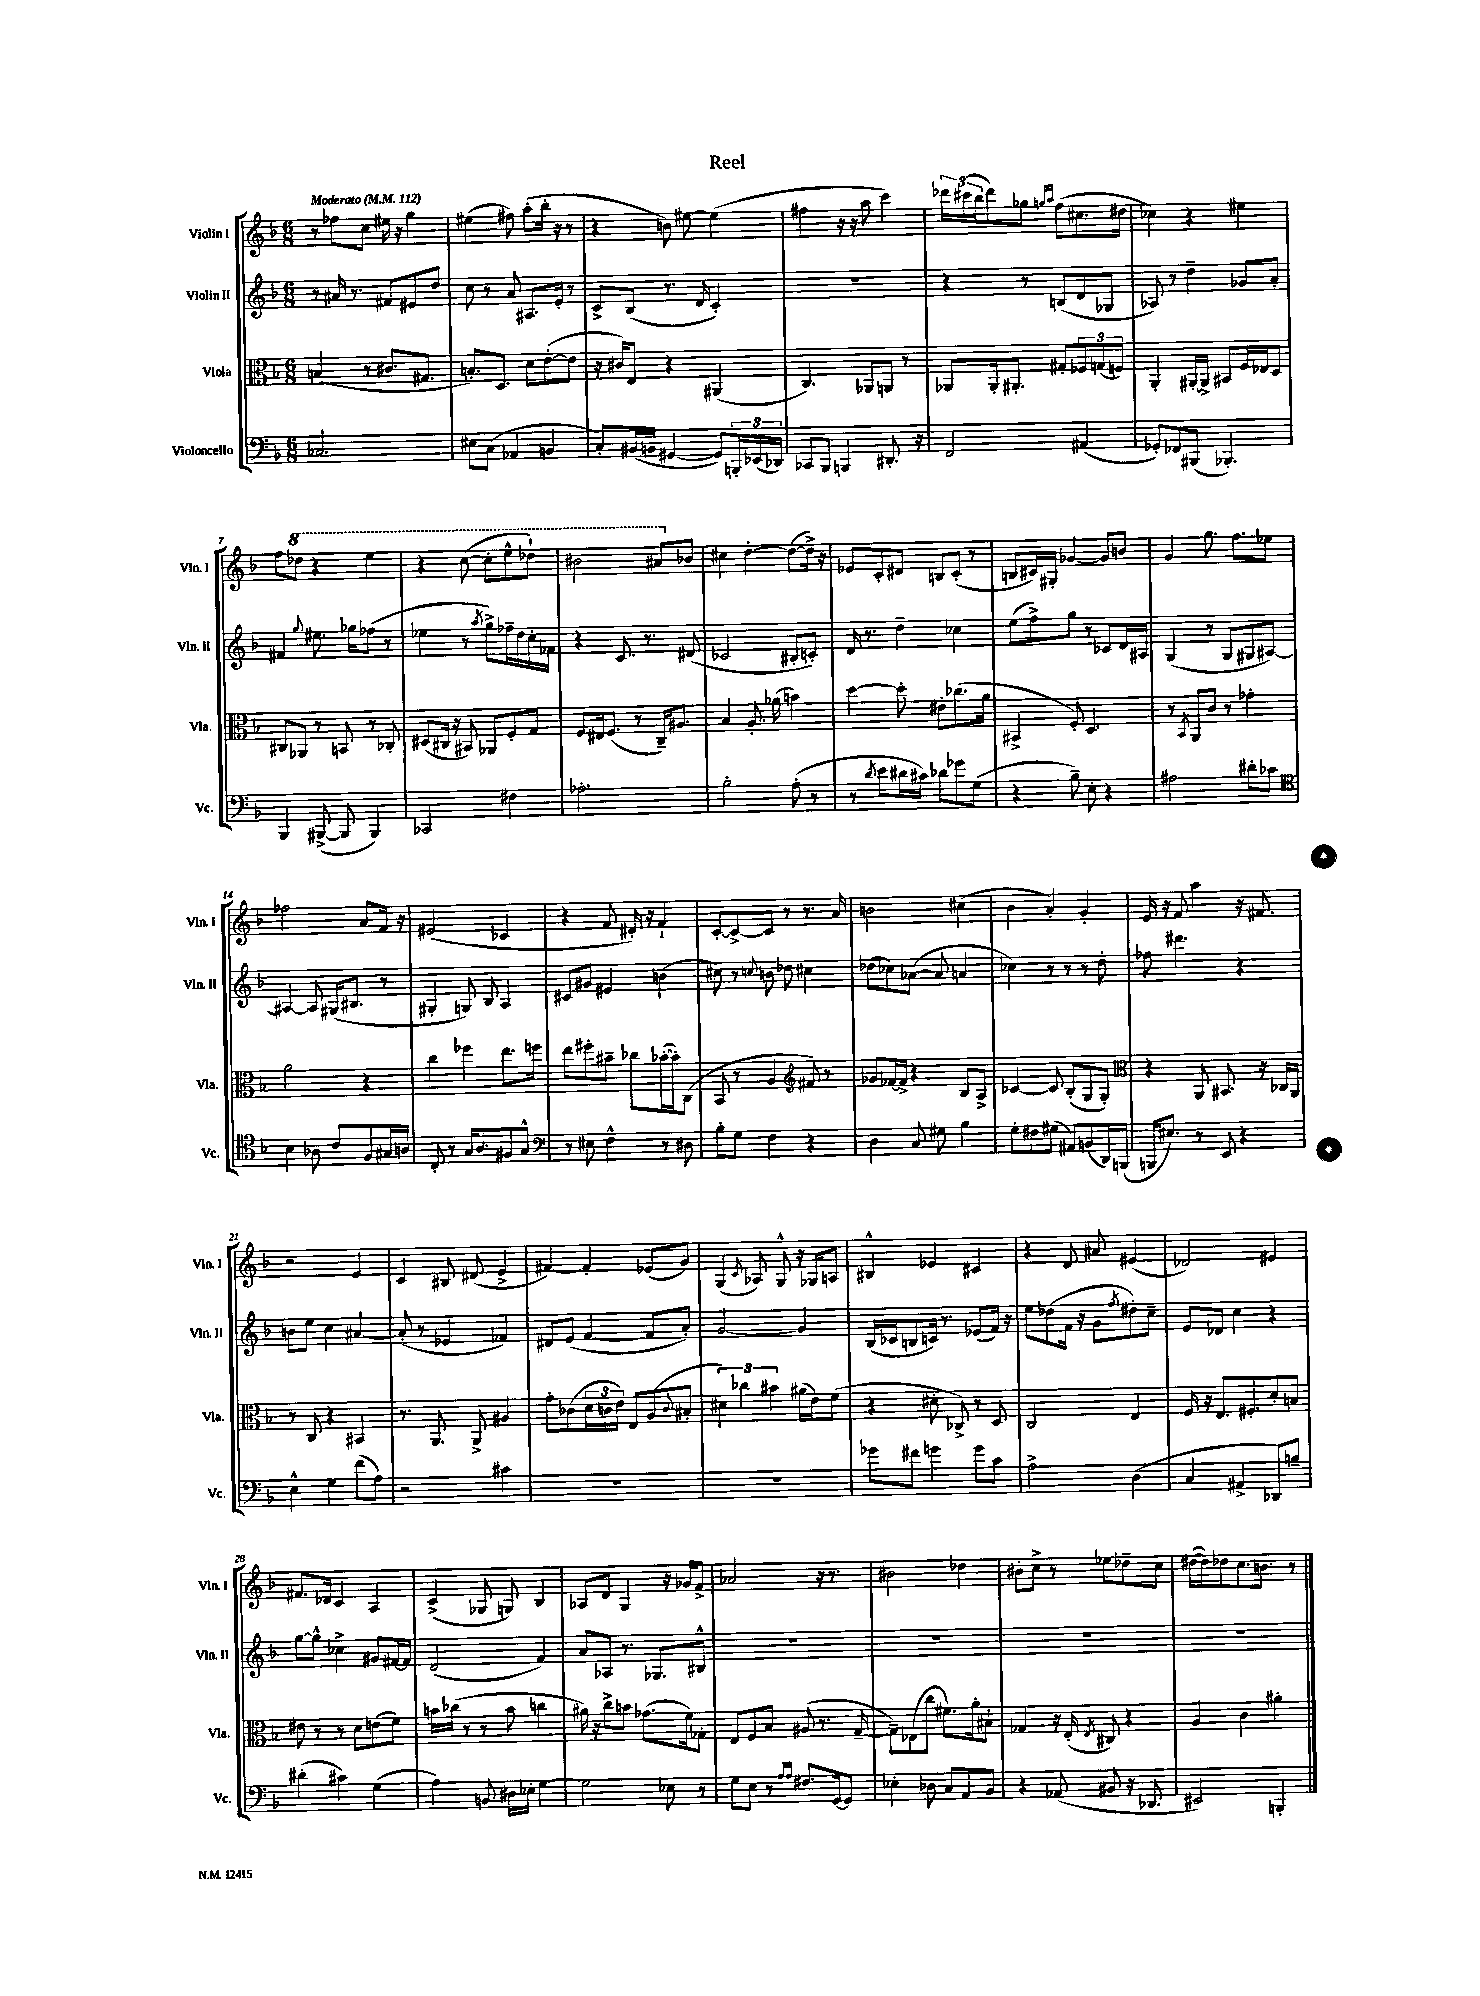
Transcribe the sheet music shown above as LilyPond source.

\header { title = "Reel" }
<<
\new StaffGroup <<
\new Staff = "s0" \with { instrumentName = "Violin I" shortInstrumentName = "Vln. I" } {
    \clef treble \key f \major \numericTimeSignature \time 6/8 \tempo "Moderato" 4 = 112
    r8 fes''8 c''8 eis''16 r16 g''4 |
    eis''4( fis''8) a''8-.( bes''16-. r16 r8 |
    r4 b'8) eis''8~ eis''4( |
    fis''4 r16 r16 a''8 c'''4) |
    \tuplet 3/2 { des'''16 cis'''16( bes''16 } des'''8) ges''8 \grace { g''16 a''16 } f''8( cis''8. dis''16 |
    ces''4) r4 eis''4 |
    f''8 \ottava #1 des'''8 r4 e'''4 |
    r4 c'''8~( c'''8-. e'''8-^ des'''8-!) |
    bis''2 ais''8 \ottava #0 bes'!8 |
    cis''4 d''4~-. d''8~( d''16->) r16 |
    ees'8 c'8-. dis'8 b8 c'8-.( r8 |
    b8 cis'16) gis16-. ges'4~ ges'8 b'8 |
    g'4 g''8. f''8. ees''8 |
    fes''2 a'8 f'16 r16 |
    eis'2( ces'4 |
    r4 f'8 dis'16-.) r16 f'4-! |
    c'8~-. c'8~-> c'8 r8 r8. a'16 |
    b'2 cis''4( |
    bes'4 a'4-.) g'4-. |
    e'16 r16 f'8 a''4 r16 fis'8. |
    r2 e'4 |
    c'4 bis8 dis'8( e'4-> |
    fis'4~) fis'4-. ees'8( g'8) |
    g4( \acciaccatura { c'8 } aes8) g8-^ r16 ges16 a8 |
    bis4-^ ees'4 cis'4 |
    r4 d'8 ais'8 eis'4( |
    des'2) eis'4 |
    fis'8. des'16 c'4 a4 |
    c'4->( ges8 g8) bes4 |
    aes8 d'8 g4 r16 ges'16 f'8-> |
    aes'2 r16 r8. |
    bis'2 des''4 |
    bis'8-. c''8-> r8 ees''8 des''8-- c''8 |
    dis''16~( dis''16) des''8 c''8. b'8. r8 \bar "|." |
}
\new Staff = "s1" \with { instrumentName = "Violin II" shortInstrumentName = "Vln. II" } {
    \clef treble \key f \major \numericTimeSignature \time 6/8
    r8 ais'16 r8. fis'8 eis'8 d''8 |
    c''8 r8 a'8 ais8. e'16-. r8 |
    c'8-> bes8( r8. d'16 c'4-.) |
    R2. |
    r4 r8 b8( d'8 ges8 |
    aes8) r8 d''4-- ges'8 a'8-. |
    fis'4 \appoggiatura { g''8 } eis''8. ges''16 fes''8( r8 |
    ees''4 r8 \acciaccatura { a''8 } g''8->) fes''16-- d''16 c''16-. fes'16 |
    r4 c'8. r8. dis'8( |
    ces'2 bis8-. c'8-.) |
    d'16 r8. d''4-- ces''4 |
    e''8( f''8->) g''8 r8 ces'8 d'16 ais16 |
    g4( r8 g8 gis8 ais8~) |
    ais4~ ais8 gis16( bis8. r8 |
    gis4-. g8) bes8 a4 |
    cis'8 gis'8 eis'4 b'4( |
    cis''8) r8 \appoggiatura { c''8 } b'8 des''8 cis''4 |
    des''8( ces''8) aes'8~( aes'8 a'4 |
    ces''4) r8 r8 r8 d''8-. |
    fes''8 dis'''4. r4 |
    b'8 e''8 c''4 ais'4~ |
    ais'8-.( r8 ees'4 fes'4) |
    dis'8 e'8( f'4~ f'8 a'8-.) |
    g'2~ g'4 |
    bes16( ces'16 b8 c'16) r8. ees'8( f'16) r16 |
    e''8 des''8( f'16 r16 g'8 \acciaccatura { f''8 } dis''8-.) c''8-- |
    e'8 des'8 c''4 r4 |
    g''8~ g''8-^ ces''4-> gis'8 fis'16~ fis'16 |
    d'2( f'4) |
    a'8 aes8 r8. ges8. bis8-^ |
    R2. |
    R2. |
    R2. |
    R2. \bar "|." |
}
\new Staff = "s2" \with { instrumentName = "Viola" shortInstrumentName = "Vla." } {
    \clef alto \key f \major \numericTimeSignature \time 6/8
    b4( r8 cis'8. gis8. |
    b8.-.) d8. d'8 e'8~-.( e'8 |
    r16 cis'16) e8 r4 ais,4( |
    c4.) aes,8 a,8 r8 |
    aes,8 aes,16-. ais,8.-. gis8-. \tuplet 3/2 { fes8 g8( f8) } |
    a,4-. ais,16~-. ais,16-> bis,8 f16 ees16 d8 |
    cis8 aes,8 r8 b,8 r8 ces8-. |
    dis8( cis16 r16 bis,8) aes,8 f8-. g8 |
    f8 eis16 f8.( r8 c16--) ais8. |
    bes4 a8.-. aes'16( b'4) |
    d''4~ d''8-. eis'8-. ces''8.( a'16 |
    bis,4-> f8-.) d4. |
    r8 \acciaccatura { bes,8 } a,8 c'8 r8 ges'4-. |
    a'2 r4 |
    c''4 fes''4 e''8. f''16 |
    e''8 fis''8-. bis'8-- ces''8 bes'16~-.( bes'16-.) c8( |
    bes,8 r8 a4 \clef treble fis'8) r8 |
    ges'8 fes'16~ fes'16-> r4 bes8 a8-> |
    ces'4~ ces'8 bes8-.( g8 g8-.) |
    \clef alto r4 a,8 bis,8. r16 ces16 a,16 |
    r8 c8 r4 bis,4 |
    r8. a,8. a,8-> ais4 |
    g'8-. ces'8( \tuplet 3/2 { d'16 c'16 e'16) } e8 a8( \appoggiatura { c'8 } bis8-. |
    \tuplet 3/2 { dis'4) ces''4 bis'4 } ais'16( e'16) f'8( |
    r4 dis'8-. ces8->) r8 d8 |
    c2 e4 |
    f16 r16 e8. fis8.-. d'8-. b8 |
    eis'8 r8 r8 d'8 e'8( f'8) |
    b'16 ces''16( r8 r8 b'8 c''4 |
    ais'16) r16 c''8-> b'8 ges'8.( f'16) ges8-. |
    e8 f8 bes8 ais8( r8. g16~-- |
    g8--) ees8( c''8 fis'8.) a'16-. bis8-! |
    ges4 r16 e16-.( \acciaccatura { e8 } cis8) r4 |
    a4 c'4 ais'4-. \bar "|." |
}
\new Staff = "s3" \with { instrumentName = "Violoncello" shortInstrumentName = "Vc." } {
    \clef bass \key f \major \numericTimeSignature \time 6/8
    ces2. |
    eis8 c8( aes,4 b,4 |
    c8-.) bis,16( b,16 gis,4~ gis,8) \tuplet 3/2 { b,,16-. ees,16( des,16) } |
    ces,8 bes,,8 b,,4 dis,8.-. r16 |
    f,2 ais,4( |
    ges,8-.) fes,8 bis,,8( bes,,4.-.) |
    bes,,4 bis,,8~->( bis,,8 bis,,4) |
    ces,2 fis4 |
    aes2.-. |
    bes2-. a8-.( r8 |
    r8 \acciaccatura { d'8 } e'8 dis'16 cis'16) des'8 ges'8 g8( |
    r4 bes8--) e8-. r4 |
    ais2 dis'8-. ces'8 |
    \clef tenor bes4 aes8 c'8 f8 gis16 a16 |
    c8-. r8 g16 a8. fis8 g8-^ |
    \clef bass r8 eis8 f4-^ r8 dis8 |
    bes8-. g8 f4 r4 |
    d4 c8 gis8 bes4 |
    g8-. fis8 gis8( ais,8) b,8( d,16) b,,16( |
    b,,16 eis8.) r8 e,8 r4 |
    e4-^ g4 f'8( a8) |
    r2 cis'4 |
    R2. |
    R2. |
    ges'8 fis'8 g'4 g'8 c'8 |
    a2-> d4( |
    c4 ais,4-> des,8) b8-- |
    dis'4-.( cis'4) g4( |
    a4) b,8 dis16 ees16-. g4~ |
    g2 ees8 r8 |
    g8 e8 r8 \grace { a16 a16 } fis8. g,16~ g,8 |
    ees4-. des8 c8 a,8 bes,8 |
    r4 aes,8( bis,8 r16 des,8. |
    eis,2) b,,4-. \bar "|." |
}
>>
>>
